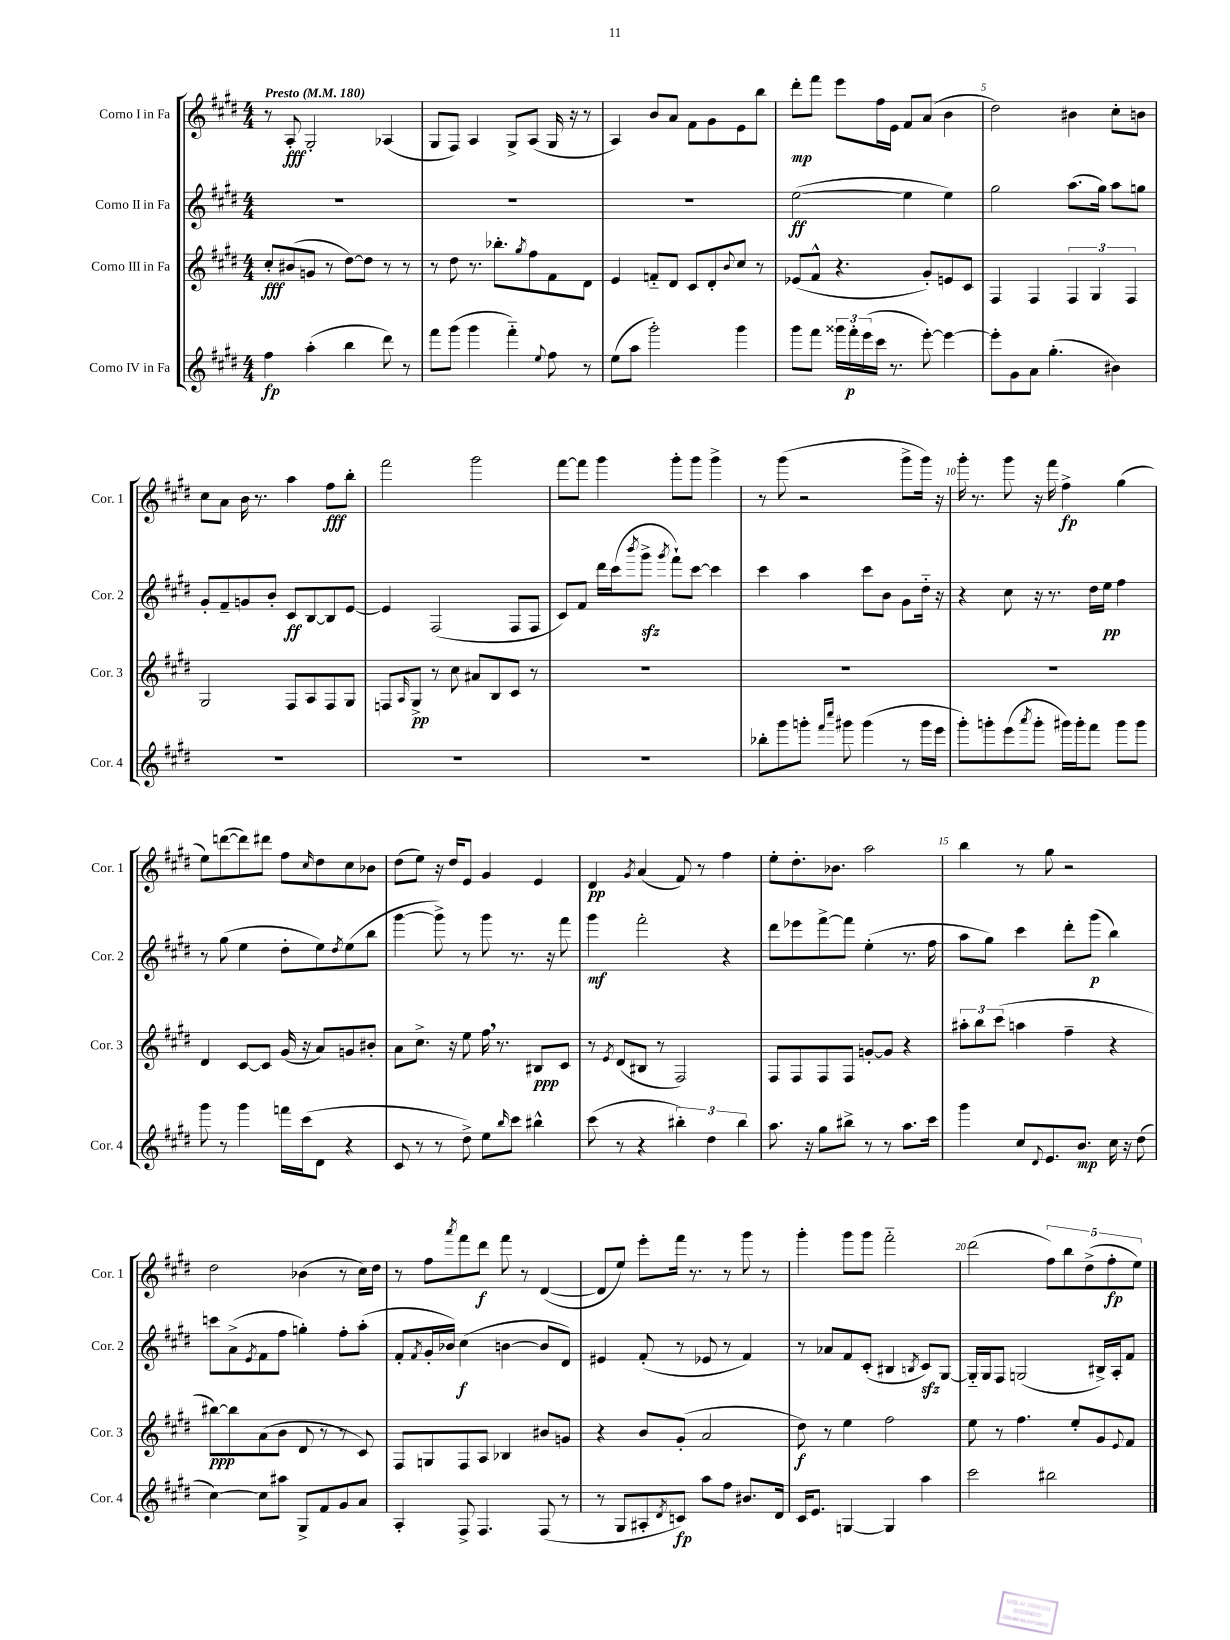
<<
\new StaffGroup <<
\new Staff = "s0" \with { instrumentName = "Corno I in Fa" shortInstrumentName = "Cor. 1" } {
    \clef treble \key e \major \numericTimeSignature \time 4/4 \tempo "Presto" 4 = 180
    r8 a8-.\fff gis2-. aes4( |
    gis8 fis8) a4 gis8-> a8( gis16 r16 r8 |
    a4) b'8 a'8 fis'8 gis'8 e'8 b''8 |
    dis'''8-.\mp fis'''8 e'''8 fis''16 e'16 fis'8 a'8( b'4 |
    dis''2) bis'4 cis''8-. b'8 |
    cis''8 a'8 b'16 r8. a''4 fis''8\fff b''8-. |
    fis'''2 gis'''2 |
    fis'''8~ fis'''8 gis'''4 gis'''8-. gis'''8 gis'''4-> |
    r8 gis'''8( r2 gis'''8-> gis'''16) r16 |
    gis'''16-. r8. gis'''8 r16 fis'''16 fis''4->\fp gis''4( |
    e''8) d'''8~( d'''8) dis'''8 fis''8 \grace { cis''16 } dis''8 cis''8 bes'8 |
    dis''8( e''8) r16 dis''16 e'8 gis'4 e'4 |
    dis'4\pp \acciaccatura { gis'8 } a'4( fis'8) r8 fis''4 |
    e''8-. dis''8.-. bes'8. a''2 |
    b''4 r8 gis''8 r2 |
    dis''2 bes'4( r8 cis''16) dis''16 |
    r8 fis''8 \acciaccatura { a'''8 } fis'''8 dis'''8\f fis'''8 r8 dis'4~( |
    dis'8 e''8) e'''8-. fis'''16 r8. r8 gis'''8 r8 |
    gis'''4-. gis'''8 gis'''8 fis'''2-_ |
    dis'''2( \tuplet 5/4 { fis''8) b''8 dis''8->( fis''8-.\fp e''8) } \bar "|." |
}
\new Staff = "s1" \with { instrumentName = "Corno II in Fa" shortInstrumentName = "Cor. 2" } {
    \clef treble \key e \major \numericTimeSignature \time 4/4
    R1 |
    R1 |
    R1 |
    e''2~\ff( e''4 e''4) |
    gis''2 a''8.( gis''16) a''8 g''8 |
    gis'8-. fis'8-- g'8 b'8-. cis'8\ff b8~ b8 e'8~ |
    e'4 fis2( fis8 fis8 |
    cis'8) fis'8 dis'''16 cis'''16( \acciaccatura { b'''8 } gis'''8->\sfz \acciaccatura { gis'''8 } fis'''8-!) cis'''8~ cis'''4 |
    cis'''4 a''4 cis'''8 b'8 gis'8 dis''16-_ r16 |
    r4 cis''8 r16 r8. dis''16 e''16\pp fis''4 |
    r8 gis''8( e''4 dis''8-. e''8) \acciaccatura { dis''8 } e''8( b''8 |
    gis'''4~ gis'''8->) r8 gis'''8 r8. r16 fis'''8 |
    gis'''4\mf fis'''2-. r4 |
    dis'''8 ees'''8 fis'''8~-> fis'''8 e''4-.( r8. fis''16 |
    a''8 gis''8) cis'''4 dis'''8-. gis'''8\p( b''4) |
    c'''8 a'8->( \acciaccatura { e'8 } fis'8 fis''8 g''4-.) fis''8-. a''8-.( |
    fis'8-. \acciaccatura { fis'8 } gis'16-. bes'16) cis''4\f( b'4~ b'8 dis'8) |
    eis'4 fis'8-.( r8 ees'8 r8 fis'4) |
    r8 aes'8 fis'8 cis'8-.( bis4 \acciaccatura { b8 } cis'8\sfz) gis8~ |
    gis16-_ gis16 fis8 g2( bis16->) a16-. fis'8 \bar "|." |
}
\new Staff = "s2" \with { instrumentName = "Corno III in Fa" shortInstrumentName = "Cor. 3" } {
    \clef treble \key e \major \numericTimeSignature \time 4/4
    cis''8-.\fff bis'8( g'8 r8 dis''8~) dis''8 r8 r8 |
    r8 dis''8 r8. bes''8.-. \acciaccatura { gis''8 } fis''8 fis'8 dis'8 |
    e'4 f'8-_ dis'8 cis'8 dis'8-. \appoggiatura { b'8 } cis''8 r8 |
    ees'8( fis'8-^ r4. gis'8-.) e'8 cis'8 |
    fis4 fis4 \tuplet 3/2 { fis4 gis4 fis4 } |
    gis2 fis8 a8 fis8 gis8 |
    f8 \grace { a16 } gis8->\pp r8 cis''8 ais'8 b8 cis'8 r8 |
    R1 |
    R1 |
    R1 |
    dis'4 cis'8~ cis'8 gis'16( r16 a'8) g'8 bis'8-. |
    a'8 cis''8.-> r16 e''8 fis''16 \breathe r8. bis8\ppp cis'8 |
    r8 \acciaccatura { e'8 } dis'8( bis8 r8 fis2) |
    fis8 fis8 fis8 fis8 g'8~-. g'8 r4 |
    \tuplet 3/2 { ais''8-. b''8 cis'''8( } a''4 fis''4-- r4 |
    bis''8~\ppp) bis''8 a'8( b'8 dis'8 r8 r8 cis'8) |
    fis8 g8 fis8 a8 bes4 bis'8 g'8 |
    r4 b'8 gis'8-.( a'2 |
    dis''8\f) r8 e''4 fis''2 |
    e''8 r8 fis''4. e''8-. gis'8 \appoggiatura { e'8 } fis'8 \bar "|." |
}
\new Staff = "s3" \with { instrumentName = "Corno IV in Fa" shortInstrumentName = "Cor. 4" } {
    \clef treble \key e \major \numericTimeSignature \time 4/4
    fis''4\fp a''4-.( b''4 dis'''8) r8 |
    fis'''8 gis'''8( gis'''4 fis'''4-_) \appoggiatura { e''8 } fis''8 r8 |
    e''8( a''8 gis'''2-.) gis'''4 |
    gis'''8 fis'''8 \tuplet 3/2 { gisis'''16 fis'''16-.\p e'''16( } cis'''16 r8. e'''8~-.) e'''4~ |
    e'''8-. gis'8 a'8 gis''4.-.( bis'4) |
    R1 |
    R1 |
    R1 |
    bes''8-. gis'''8 g'''8-. \grace { fis'''16 cis''''16 } gis'''8 gis'''4( r8 gis'''16 e'''16 |
    gis'''8-.) g'''8-. e'''8( \acciaccatura { a'''8 } g'''8-. gis'''16) gis'''16-. fis'''8 gis'''8 gis'''8 |
    gis'''8 r8 gis'''4 f'''16 cis'''16( dis'8 r4 |
    cis'8 r8 r8 dis''8->) e''8 \grace { b''16 } cis'''8 bis''4-^ |
    cis'''8( r8 r4 \tuplet 3/2 { bis''4-.) dis''4 bis''4 } |
    a''8. r16 gis''8 bis''8-> r8 r8 a''8. cis'''16 |
    gis'''4 cis''8 \appoggiatura { dis'8 } e'8. b'8.\mp cis''16 r16 dis''8( |
    cis''4~) cis''8 ais''8 gis8-> fis'8 gis'8 a'8 |
    a4-. fis8-> fis4. fis8( r8 |
    r8 gis8 ais8-. \acciaccatura { dis'8 } c'8\fp) a''8 fis''8 bis'8. dis'16 |
    cis'16 e'8. g4~ g4 a''4 |
    cis'''2 bis''2 \bar "|." |
}
>>
>>
\layout { \context { \Score \override BarNumber.break-visibility = ##(#f #t #t) barNumberVisibility = #(every-nth-bar-number-visible 5) } }
